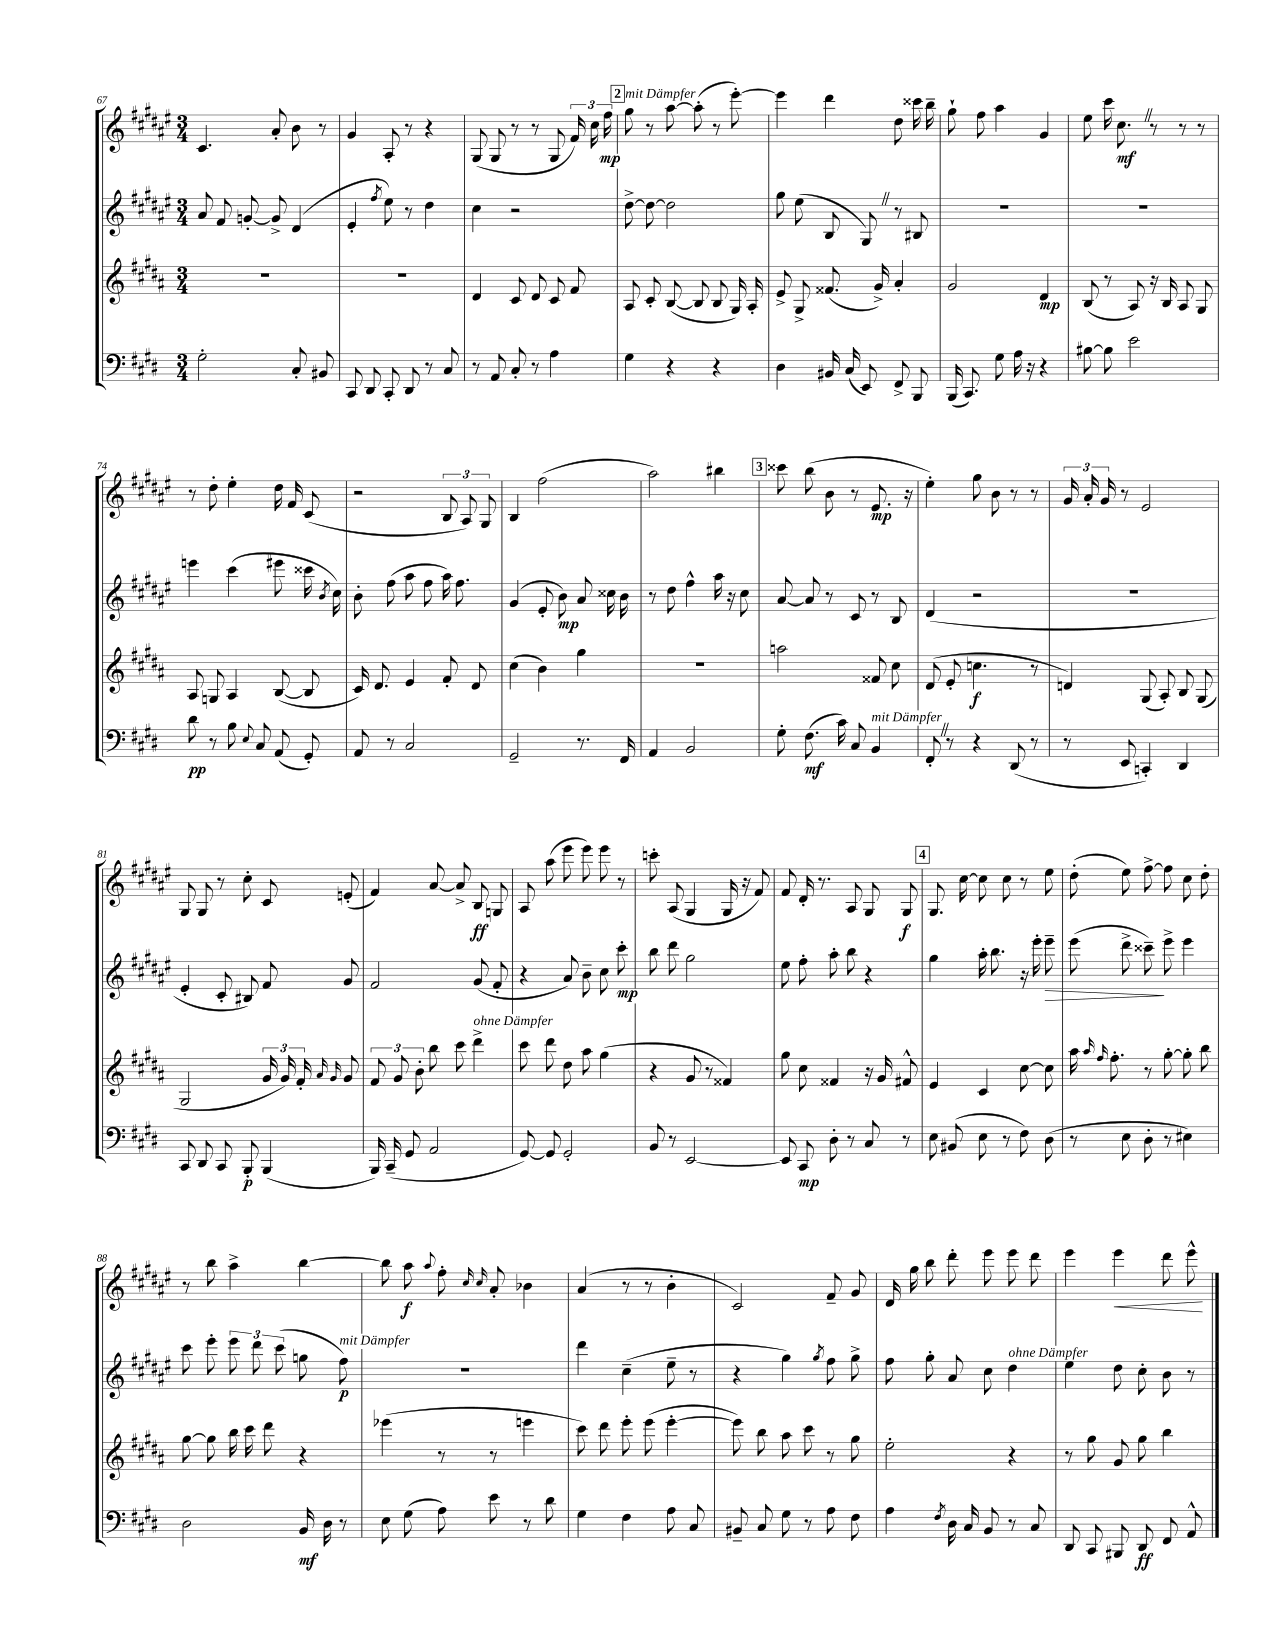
<<
\new StaffGroup <<
\new Staff = "s0" {
    \clef treble \key fis \major \numericTimeSignature \time 3/4
    \autoBeamOff cis'4. ais'8-. b'8 r8 |
    gis'4 ais8-. r8 r4 |
    gis8( gis8 r8 r8 gis8 \tuplet 3/2 { fis'16) cis''16 fis''16\mp } |
    \mark \markup { \box "2" } gis''8^\markup { \italic "mit Dämpfer" } r8 ais''8~ ais''8-.( r8 eis'''8~-.) |
    eis'''4 dis'''4 dis''8 cisis'''16 b''16-- |
    gis''8-! fis''8 ais''4 gis'4 |
    eis''8 cis'''16 cis''8.\mf \once \override BreathingSign.text = \markup { \musicglyph "scripts.caesura.straight" } \breathe r8 r8 r8 |
    r8 dis''8-. eis''4-. dis''16 fis'16 cis'8( |
    r2 \tuplet 3/2 { b8 ais8) gis8 } |
    b4 fis''2( |
    ais''2) bis''4 |
    \mark \markup { \box "3" } cisis'''8 b''8( b'8 r8 eis'8.\mp r16 |
    eis''4-.) gis''8 b'8 r8 r8 |
    \tuplet 3/2 { gis'16 ais'16-. gis'16 } r8 eis'2 |
    gis8 gis8 r8 cis''8-. cis'8 e'8-.( |
    fis'4) ais'8~ ais'8-> b8\ff g8 |
    ais8 ais''8( eis'''8 eis'''8) eis'''8 r8 |
    c'''8-. ais8( gis4 gis16 r16 fis'8) |
    fis'8 dis'16-. r8. ais8 gis8 gis8\f |
    \mark \markup { \box "4" } gis8. cis''16~ cis''8 cis''8 r8 eis''8 |
    dis''8-.( eis''8) fis''8~-> fis''8 cis''8 dis''8-. |
    r8 b''8 ais''4-> b''4~ |
    b''8 ais''8\f \appoggiatura { ais''8 } fis''8-. \grace { cis''16 cis''16 } ais'8-. bes'4 |
    ais'4( r8 r8 b'4-. |
    cis'2) fis'8-- gis'8 |
    dis'16 gis''16 b''8 dis'''8-. eis'''8 eis'''8 dis'''8 |
    eis'''4 eis'''4\< dis'''8 eis'''8-^\! \bar "|." |
}
\new Staff = "s1" {
    \clef treble \key fis \major \numericTimeSignature \time 3/4
    \autoBeamOff ais'8 fis'8 g'8~-. g'8-> dis'4( |
    eis'4-. \acciaccatura { fis''8 } eis''8) r8 dis''4 |
    cis''4 r2 |
    \mark \markup { \box "2" } dis''8~-> dis''8~ dis''2 |
    gis''8 eis''8( b8 gis8) \once \override BreathingSign.text = \markup { \musicglyph "scripts.caesura.straight" } \breathe r8 bis8 |
    R2. |
    R2. |
    e'''4 cis'''4( eis'''8 cisis'''16 \acciaccatura { b'8 } cis''16) |
    b'8-. fis''8( ais''8 fis''8 ais''16) fis''8. |
    gis'4( eis'8-. b'8\mp) ais'8 cisis''16 b'16 |
    r8 dis''8 fis''4-^ ais''16 r16 cis''8 |
    \mark \markup { \box "3" } ais'8~ ais'8 r8 cis'8 r8 b8 |
    dis'4( r2 |
    R2. |
    eis'4-. cis'8-. bis8) fis'8 gis'8 |
    fis'2 gis'8( fis'8-. |
    r4 ais'8) b'8-- cis''8 cis'''8-.\mp |
    b''8 dis'''8 gis''2 |
    eis''8 fis''8-. ais''8-. b''8 r4 |
    \mark \markup { \box "4" } gis''4 ais''16-. b''8. r16 eis'''16-. eis'''8--\> |
    eis'''8( dis'''8-> cisis'''8--\!) eis'''8-> eis'''4 |
    cis'''8 eis'''8-. \tuplet 3/2 { eis'''8 dis'''8 cis'''8( } g''8 fis''8\p^\markup { \italic "mit Dämpfer" }) |
    R2. |
    dis'''4 cis''4--( eis''8-- r8 |
    r4 gis''4) \acciaccatura { gis''8 } fis''8 gis''8-> |
    fis''8 gis''8-. ais'8 cis''8 dis''4^\markup { \italic "ohne Dämpfer" } |
    eis''4 dis''8 cis''8-. b'8 r8 \bar "|." |
}
\new Staff = "s2" {
    \clef treble \key b \major \numericTimeSignature \time 3/4
    \autoBeamOff R2. |
    R2. |
    dis'4 cis'8 dis'8 cis'8 fis'8 |
    \mark \markup { \box "2" } ais8 cis'8-. b8~( b8 b8 gis16) ais16-. |
    e'8-> gis8-> fisis'8.( gis'16->) ais'4-. |
    gis'2 dis'4\mp |
    b8( r8 ais8) r16 b16 ais8 gis8 |
    ais8 g8 ais4 b8~( b8 |
    cis'16) dis'8. e'4 fis'8-. dis'8 |
    cis''4( b'4) gis''4 |
    R2. |
    \mark \markup { \box "3" } a''2 fisis'8 cis''8 |
    dis'8( e'8-. c''4.\f r8 |
    d'4) gis8( ais8-.) b8 gis8( |
    gis2 \tuplet 3/2 { gis'16 gis'16) fis'16-. } \grace { ais'16 gis'16 } gis'8 |
    \tuplet 3/2 { fis'8 gis'8 b'8-. } b''8 cis'''8 dis'''4->^\markup { \italic "ohne Dämpfer" } |
    cis'''8 dis'''8 dis''8 ais''8 gis''4( |
    r4 gis'8 r8 fisis'4) |
    gis''8 cis''8 fisis'4 r16 gis'16 fis'8-^ |
    \mark \markup { \box "4" } e'4 cis'4 cis''8~ cis''8 |
    ais''16 \grace { ais''16 fis''16 } fis''8.-. r8 gis''8~-. gis''8-. b''8 |
    gis''8~ gis''8 b''16 cis'''16 dis'''8 r4 |
    ees'''4( r8 r8 e'''4 |
    cis'''8) dis'''8 e'''8-. e'''8( e'''4~-. |
    e'''8) b''8 ais''8 cis'''8 r8 gis''8 |
    e''2-. r4 |
    r8 gis''8 gis'8 gis''8 b''4 \bar "|." |
}
\new Staff = "s3" {
    \clef bass \key e \major \numericTimeSignature \time 3/4
    \autoBeamOff gis2-. cis8-. bis,8 |
    cis,8 dis,8 cis,8-. dis,8 r8 cis8 |
    r8 a,8 cis8-. r8 a4 |
    \mark \markup { \box "2" } gis4 r4 r4 |
    dis4 bis,16 cis16( e,8) fis,8-> b,,8 |
    b,,16( cis,8.) gis8 a16 r16 r4 |
    bis8~ bis8 e'2 |
    dis'8\pp r8 b8 \appoggiatura { e8 } cis8 a,8( gis,8-.) |
    a,8 r8 cis2 |
    gis,2-- r8. fis,16 |
    a,4 b,2 |
    \mark \markup { \box "3" } gis8-. fis8.\mf( cis'16) cis8 b,4^\markup { \italic "mit Dämpfer" } |
    fis,8-. \once \override BreathingSign.text = \markup { \musicglyph "scripts.caesura.straight" } \breathe r8 r4 dis,8( r8 |
    r8 e,8 c,4-.) dis,4 |
    cis,8 dis,8 cis,8 b,,8-.\p b,,4( |
    b,,16) cis,16--( gis,8 a,2 |
    gis,8~) gis,8 gis,2-. |
    b,8 r8 e,2~ |
    e,8 cis,8\mp dis8-. r8 cis8 r8 |
    \mark \markup { \box "4" } e8 bis,8( e8 r8 fis8) dis8( |
    r8 e8 dis8-. r8 eis4) |
    dis2 b,16\mf dis16 r8 |
    e8 gis8( a8) e'8 r8 dis'8 |
    gis4 fis4 a8 cis8 |
    bis,8-- cis8 gis8 r8 a8 fis8 |
    a4 \acciaccatura { fis8 } dis16 cis16 b,8 r8 cis8 |
    dis,8 cis,8 bis,,8 dis,8\ff fis,8 a,8-^ \bar "|." |
}
>>
>>
\layout { \context { \Score currentBarNumber = #67 } }
